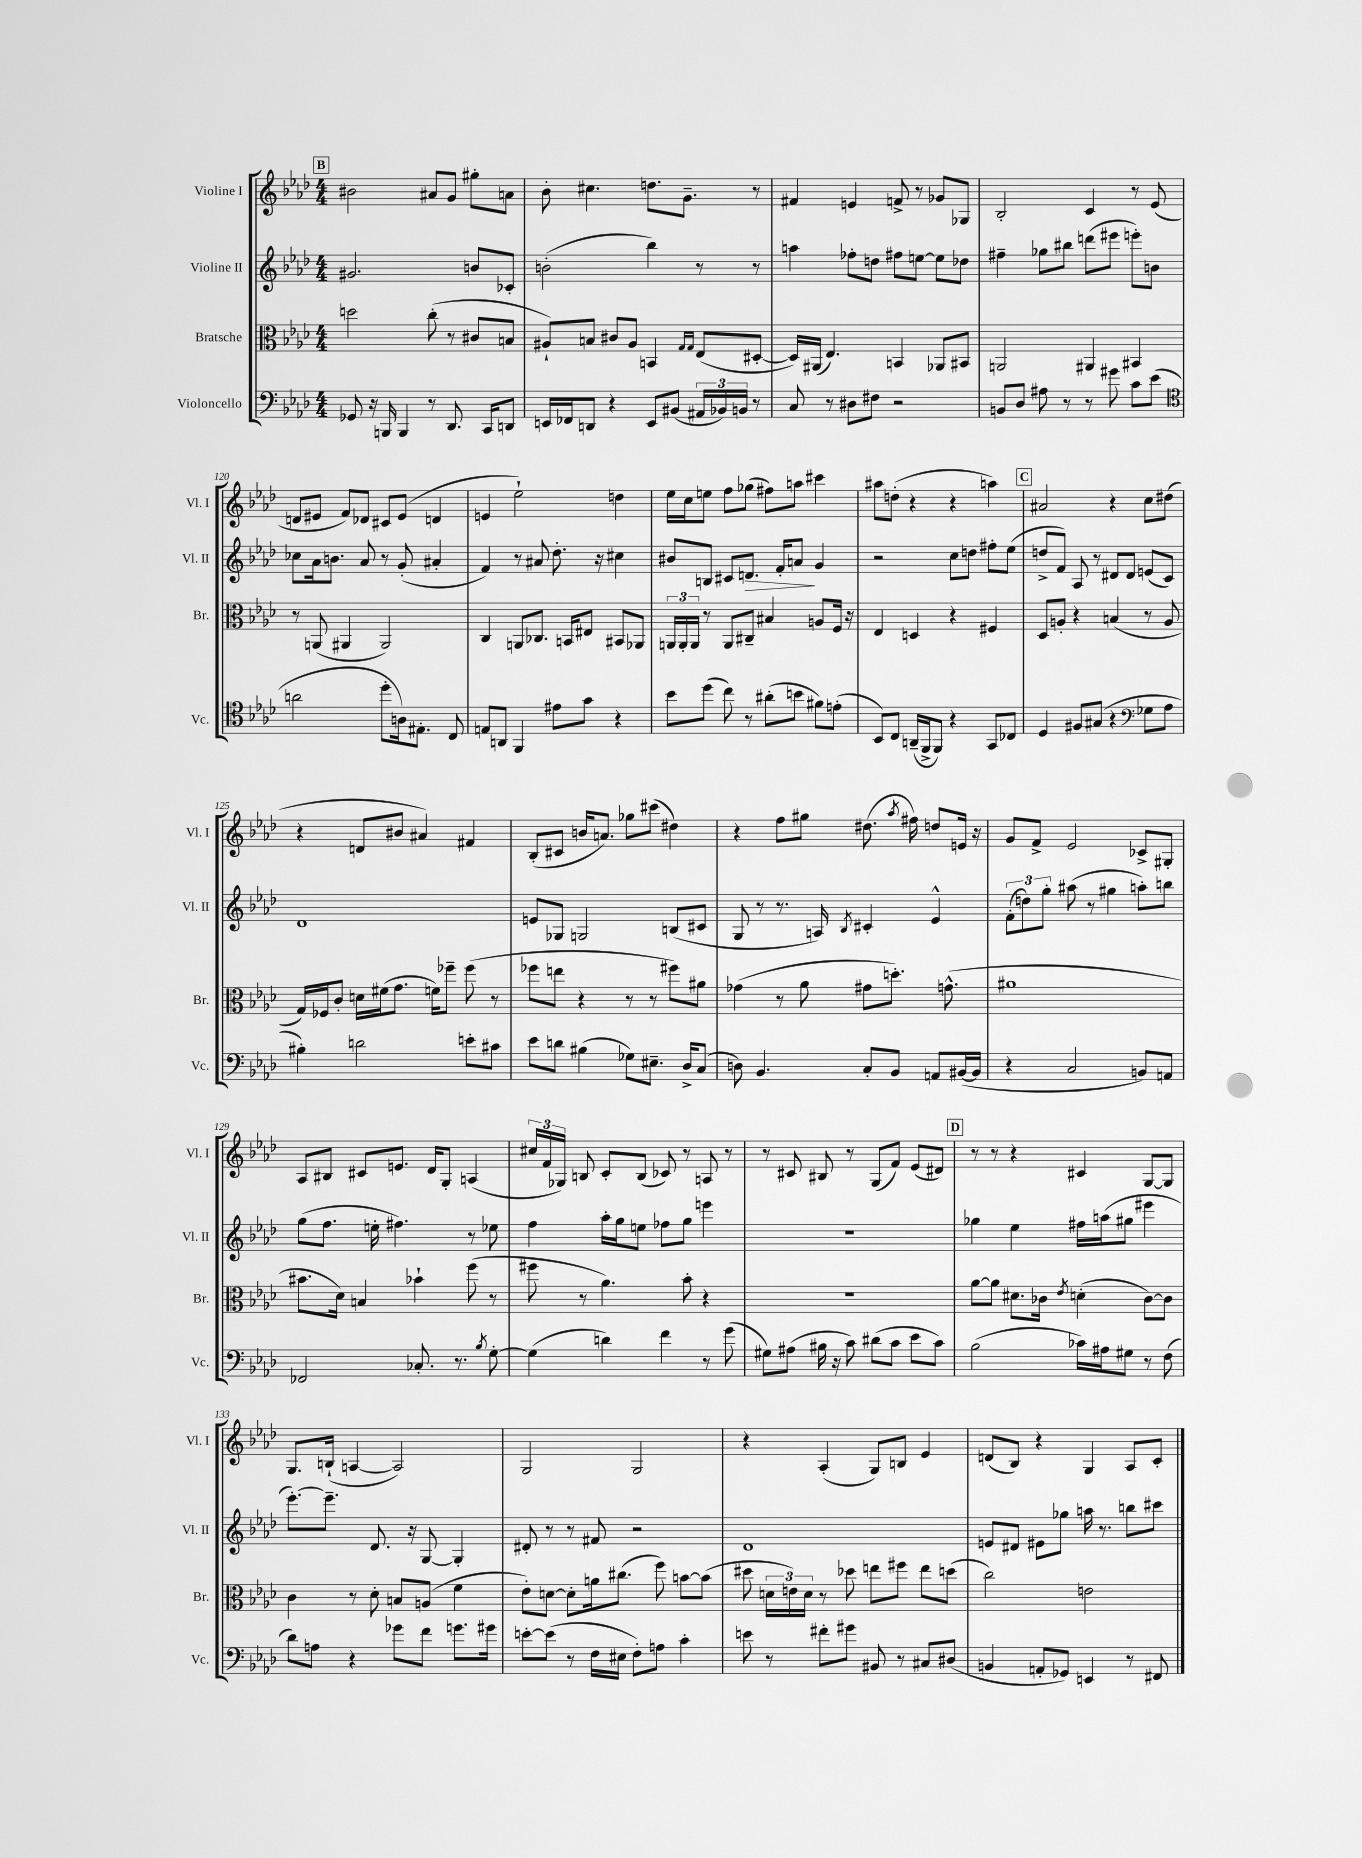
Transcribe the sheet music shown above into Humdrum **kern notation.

**kern	**kern	**kern	**kern
*staff4	*staff3	*staff2	*staff1
*clefF4	*clefC3	*clefG2	*clefG2
*k[b-e-a-d-]	*k[b-e-a-d-]	*k[b-e-a-d-]	*k[b-e-a-d-]
*M4/4	*M4/4	*M4/4	*M4/4
8GG-	2dd	2.g#	2b#
16r	.	.	.
16BBB	.	.	.
4BBB	.	.	.
8r	(8cc'	.	8a#
8.DD-	8r	.	8g
.	8c#	8b	8gg#'
16CC	.	.	.
8DD	8B	8c-'	8a
=	=	=	=
16EE	8A#`)	(2b'	8b-'
16FF-	.	.	.
8DD	8B	.	4.cc#
4r	8c#	.	.
.	8A#	.	.
8EE	4BB	4bb-)	8.dd
(8BB#	.	.	.
.	.	.	8.g~
.	16qqG	.	.
.	16qqG	.	.
24AA#	(8E-	8r	.
24BB-)	.	.	.
24BB	.	.	.
8r	[8D#'	8r	8r
=	=	=	=
8C	16D#])	4aa	4f#
.	(16AA#	.	.
8r	4.E-)	.	.
8D#	.	8ff-'	4e
8F#	.	8dd	.
2r	4BB	8ff#	8f^
.	.	[8ee	8r
.	8AA-	8ee]	8g-
.	8BB#	8dd-	8G-
=	=	=	=
8BB	2AA	4ff#~	2B-'
8D-	.	.	.
8A#	.	8gg-	.
8r	.	8bb#	.
8r	4AA#	(8ddd	4c
8g#	.	8eee#	.
8c	4BB#	8eee')	8r
(8e-	.	8b	(8e-
=	=	=	=
*clefC4	*	*	*
2a	8r	8cc-	8d
.	(8AA	16a-	8e#
.	.	8.b	.
.	4AA#	.	8f)
.	.	8a-	8d-
8dd-'	2AA#)	8r	8c#
16A)	.	(8g'	(8e#
8.E#'	.	.	.
.	.	4a#'	4d
8C	.	.	.
=	=	=	=
8E	4C	4f)	4e
8AA	.	.	.
4FF	8AA	8r	2ee-`)
.	8.C-	8a#	.
8e#	.	8.dd-'	.
.	16BB	.	.
8g	8E#	.	.
.	.	16r	.
4r	8BB#	4cc#	4dd
.	8AA-	.	.
=	=	=	=
8b-	24AA	8b#	16ee-
.	24AA'	.	.
.	.	.	16cc
.	24AA	.	.
(8dd-	8r	8B	8ee
8cc)	8AA	8c#	8ff
8r	8C#~	8.d	(8gg-
(8a#'	4B#	.	8ff#)
.	.	16f'	.
8b	.	8a	8aa
8f#)	8A	4g	4ccc#
(8e'	16F	.	.
.	16r	.	.
=	=	=	=
8BB-)	4E-	2r	8aa#
8C	.	.	(8dd'
(16AA~	4D	.	4r
16FF^	.	.	.
8FF)	.	.	.
4r	4r	8cc	4r
.	.	8dd	.
8GG	4F#	8ff#'	4aa)
8C-	.	(8ee-	.
=	=	=	=
4D-	8D-	8dd^	2a#
.	8A'	8f)	.
8F#	4r	8A-	.
(8G#	.	8r	.
4r	(4B	8d#	4r
.	.	8d#	.
*clefF4	*	*	*
8G-	8r	(8e	8cc
8A-	8A	8c)	(8dd#
=	=	=	=
4B#')	16G)	1d-	4r
.	16F-	.	.
.	8c'	.	.
2d	16d	.	8d
.	(16f#	.	.
.	8.g	.	8b#
.	.	.	4a#)
.	16f)	.	.
.	8ff-~	.	.
8e'	(8ff-	.	4f#
8c#	8r	.	.
=	=	=	=
8e-	8ff-	8e	(8B-'
8d	8ee	8G-	8c#
(4B#	4r	2G	16b
.	.	.	8.a)
8G-)	8r	.	8gg-
8.E#~	8r	.	(8ccc#
.	8ff#)	(8B	4dd#)
16D-^	.	.	.
(8C	8a#	8c#	.
=	=	=	=
8D)	(4g-	8G	4r
4.BB-	.	8r	.
.	8r	8.r	8ff
.	8a-	.	8gg#
.	.	16A)	.
.	.	8qB-	.
8C'	8g#	4c#'	(8.dd#
8BB-	8.dd')	.	.
.	.	.	8qaa-
.	.	.	16ff#)
8AA	.	4e-^^	8dd
.	(8.g^^	.	.
([16BB#	.	.	16e
16BB#]	.	.	16r
=	=	=	=
4r	1a#	(12f'	8g
.	.	12dd)	.
.	.	.	8f^
.	.	12gg'	.
2C	.	(8aa#	2e-
.	.	8r	.
.	.	4gg#	.
8BB)	.	8aa')	8c-^
8AA	.	8bb	8G#'
=	=	=	=
2FF-	8.b#	(8gg	8A-
.	.	8.ff	8B#
.	16d-)	.	.
.	4B	.	8c#
.	.	16ee'	.
.	.	4.ff#)	8.e
8.C-'	4b-`	.	.
.	.	.	16d-
.	.	.	8G'
8.r	.	.	.
.	(8ff	8r	(4A
8qB-	.	.	.
[8G'	8r	8ee-	.
=	=	=	=
(4G]	8ff#	4ff	24cc#
.	.	.	24f
.	.	.	24G-)
.	8r	.	8B
4d)	4.a-)	16aa-'	8c'
.	.	16gg	.
.	.	8ee	(8B
4f	.	8ff-	8c-)
.	8b-'	8gg	8r
8r	4r	4eee	8A
(8g	.	.	8r
=	=	=	=
8G#)	1r	1r	8r
(8A#	.	.	8c#
16B#	.	.	8B#
16r	.	.	.
8c)	.	.	8r
(8d#	.	.	(8G
8c	.	.	8f)
8e-	.	.	(8e-
8c)	.	.	8d#)
=	=	=	=
(2B-	[8a-	4gg-	8r
.	8a-]	.	8r
.	8.d#	4ee-	4r
.	16c-	.	.
.	8qe-	.	.
16c-)	(4d'	16ff#	4c#
16A#	.	(16aa	.
8G#	.	8gg#	.
8r	[8c-)	4eee#	[8G
(8F	8c-]	.	8G]
=	=	=	=
8d-)	4c	[8.eee-')	8.G
8A	.	.	.
.	.	8.eee-~]	(16B`
4r	8r	.	[4A
.	8d-'	8.d-	.
8g-	8B	.	2A])
.	.	16r	.
8f	(8A	[8G	.
8.g	4f	4G']	.
16g#	.	.	.
=	=	=	=
[8e'	8e-')	8d#'	2G
(8e]	[8d	8r	.
8r	8d']	8r	.
16F	16a	8f#	.
16E#	(8.cc#	.	.
8F')	.	2r	2G
8A	8ff)	.	.
4c'	[8b	.	.
.	(8b]	.	.
=	=	=	=
8e	8dd#	1d-	4r
8r	24d	.	.
.	24e)	.	.
.	24d	.	.
8f#'	8r	.	(4A-'
8g#	8dd-	.	.
8BB#	8ee	.	8G)
8r	8ff#	.	8B
8C#	8ee	.	4e-
(8D#	(8dd	.	.
=	=	=	=
4BB	2cc)	8e	(8d
.	.	8d#	8B-)
8AA'	.	8e#	4r
8GG-)	.	8gg-	.
4EE	2e	16aa	4G
.	.	8.r	.
8r	.	8bb	8A-
8FF#	.	8ccc#	8c'
==	==	==	==
*-	*-	*-	*-
